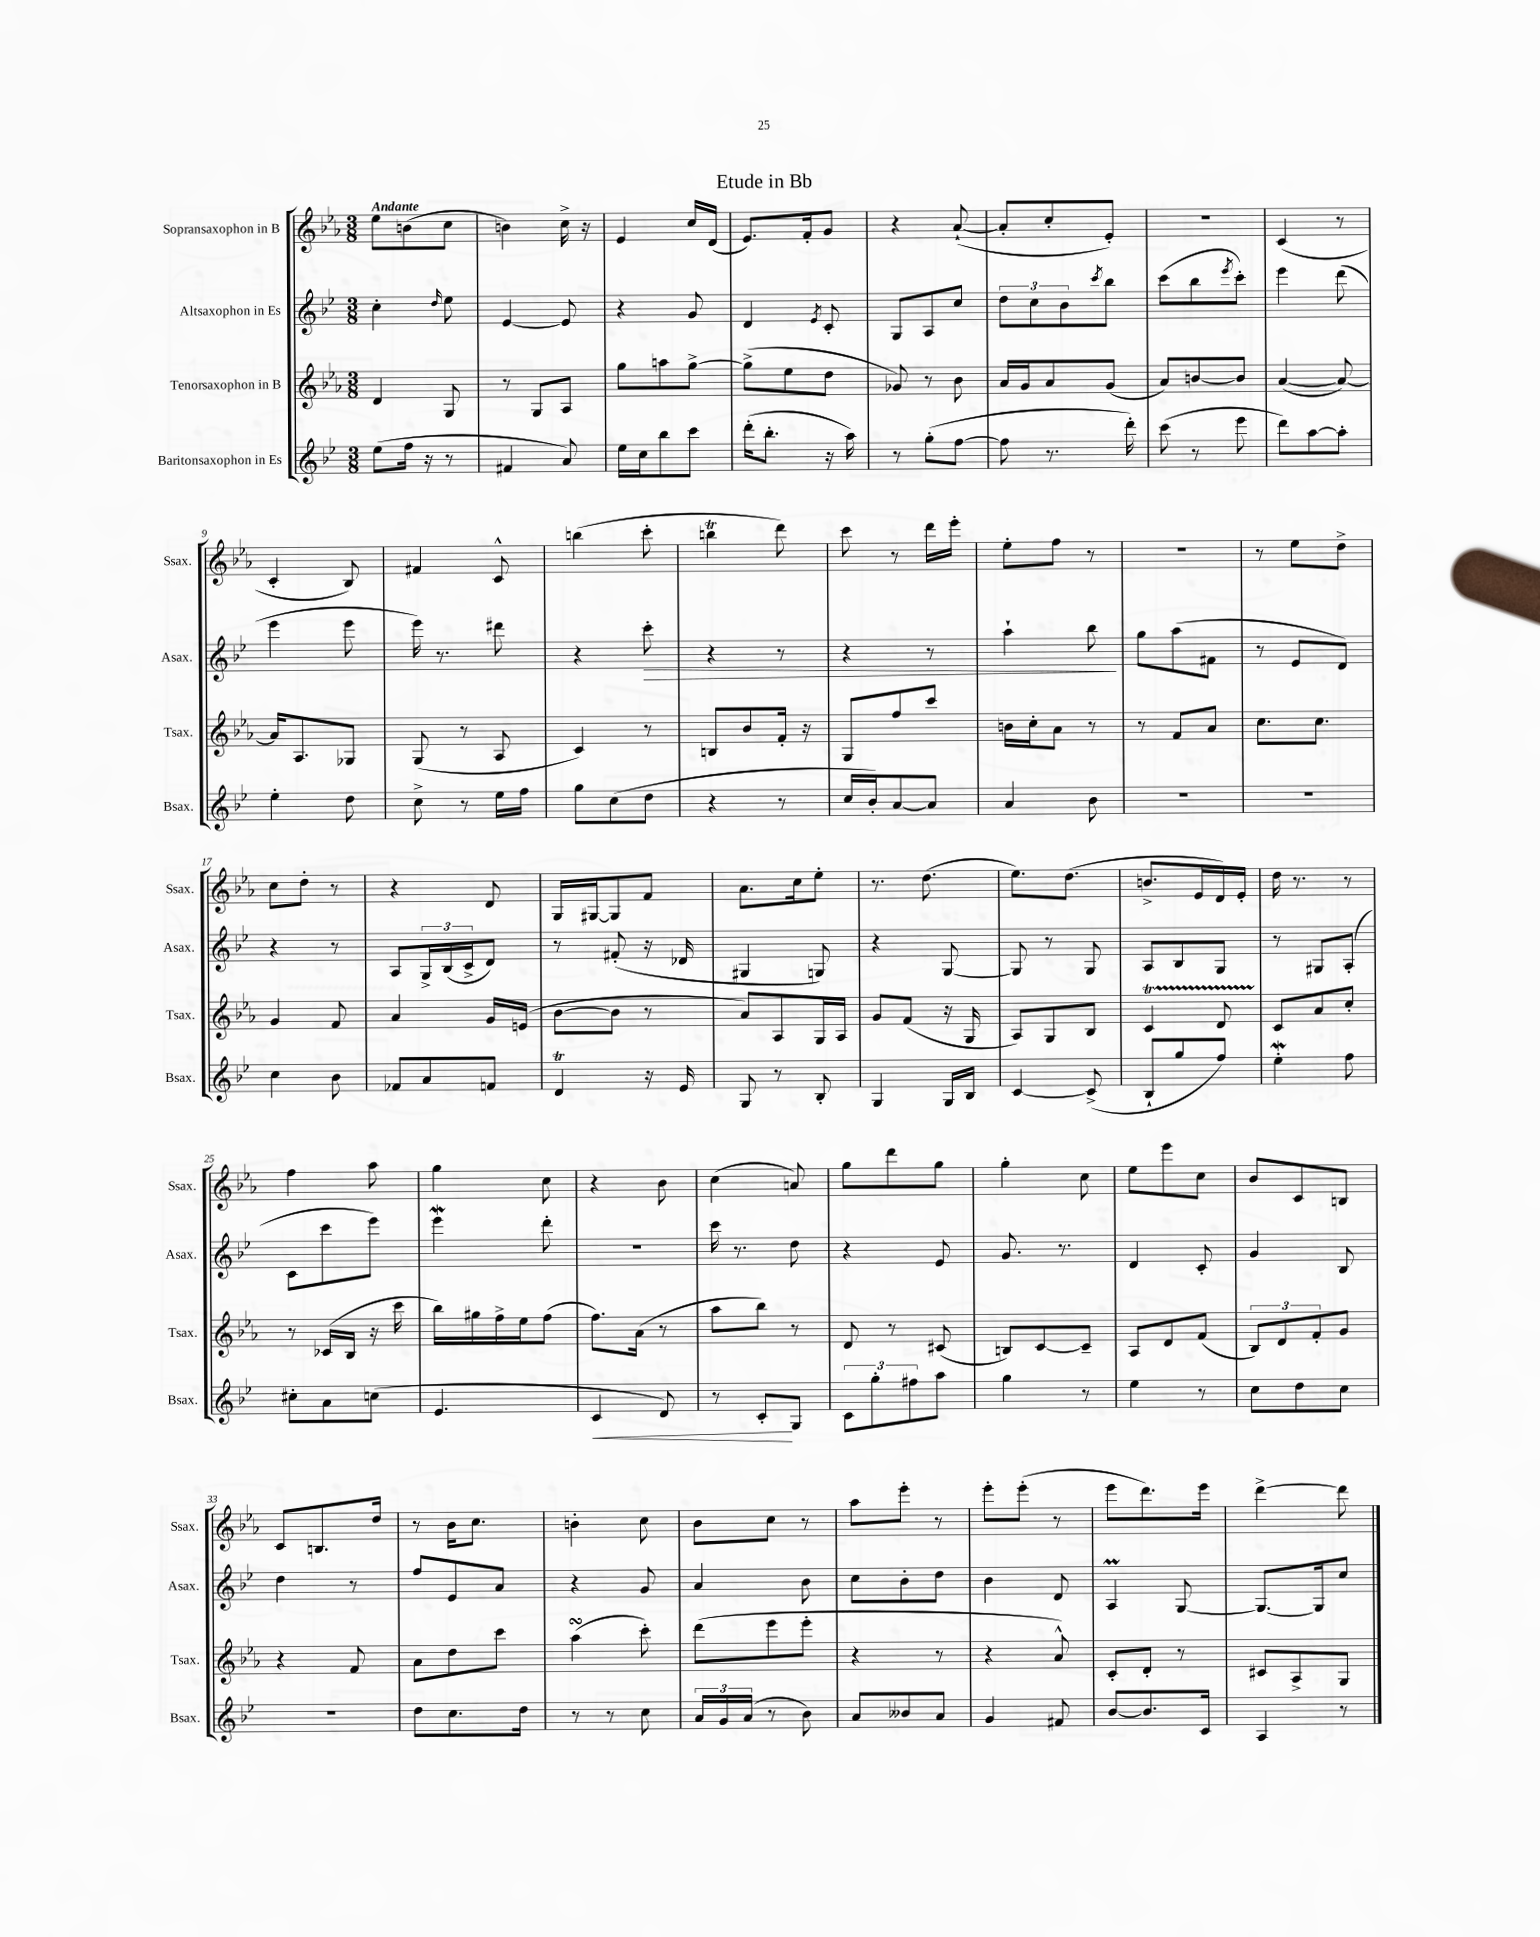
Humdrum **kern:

**kern	**kern	**kern	**kern
*staff4	*staff3	*staff2	*staff1
*clefG2	*clefG2	*clefG2	*clefG2
*k[b-e-]	*k[b-e-a-]	*k[b-e-]	*k[b-e-a-]
*M3/8	*M3/8	*M3/8	*M3/8
(8ee-	4d	4cc'	8ee-
16ff	.	.	(8b
16r	.	.	.
.	.	16qqdd	.
8r	8G	8ee-	8cc
=	=	=	=
4f#	8r	[4e-	4b)
.	8G	.	.
8a)	8A-	8e-]	16cc^
.	.	.	16r
=	=	=	=
16ee-	8gg	4r	4e-
16cc	.	.	.
8bb-	8aa	.	.
8ccc	[8gg^	8g	16cc
.	.	.	(16d
=	=	=	=
(16ddd'	(8gg^]	4d	8.e-)
8.bb-'	.	.	.
.	8ee-	.	.
.	.	.	16f'
.	.	8qe-	.
16r	8dd	8c'	8g
16aa)	.	.	.
=	=	=	=
8r	8g-)	8G	4r
(8gg'	8r	8A	.
[8ff	8b-	8cc	([8a-`
=	=	=	=
8ff]	16a-	12dd	8a-']
.	16g	.	.
.	.	12cc	.
8.r	8a-	.	8cc'
.	.	12b-	.
.	.	8qccc	.
.	(8g	8bb-	8e-')
16ddd')	.	.	.
=	=	=	=
(8ccc	8a-)	(8ccc	4.r
8r	[8b	8bb-	.
.	.	8qeee-	.
8eee-	8b]	8ccc')	.
=	=	=	=
8ddd)	([4a-	4eee-	(4c
[8aa	.	.	.
8aa']	8a-_)	(8ddd	8r
=	=	=	=
4ee-'	16a-]	4eee-	4c'
.	8.A-	.	.
8dd	8G-	8eee-	8B-)
=	=	=	=
8cc^	(8G	16eee-)	4f#
.	.	8.r	.
8r	8r	.	.
16ee-	8A-	8ddd#	8c^^
16ff	.	.	.
=	=	=	=
8gg	4c)	4r	(4bb
(8cc	.	.	.
8dd	8r	8ccc'	8ccc'
=	=	=	=
4r	8B	4r	4bb
.	8b-	.	.
8r	16f'	8r	8ddd)
.	16r	.	.
=	=	=	=
16cc	8G	4r	8ccc
16b-')	.	.	.
[8a	8ff	.	8r
8a]	8ccc	8r	16ddd
.	.	.	16eee-'
=	=	=	=
4a	16b	4aa`	8ee-'
.	16cc'	.	.
.	8a-	.	8ff
8b-	8r	8bb-	8r
=	=	=	=
4.r	8r	8gg	4.r
.	8f	(8aa	.
.	8a-	8f#	.
=	=	=	=
4.r	8.cc	8r	8r
.	.	8e-	8ee-
.	8.cc	.	.
.	.	8d)	8dd^
=	=	=	=
4cc	4g	4r	8cc
.	.	.	8dd'
8b-	8f	8r	8r
=	=	=	=
8f-	4a-	8A	4r
8a	.	24G^	.
.	.	(24B-	.
.	.	24c^	.
8f	16g	8d)	8d
.	(16e	.	.
=	=	=	=
4d	[8b-	8r	16G
.	.	.	[16G#
.	8b-]	(8f#'	8G#]
16r	8r	16r	8f
16e-	.	16d-	.
=	=	=	=
8G	8a-)	4G#	8.a-
8r	8A-	.	.
.	.	.	16cc
8B-'	16G	8G)	8ee-'
.	16A-	.	.
=	=	=	=
4G	8g	4r	8.r
.	(8f	.	.
.	.	.	(8.dd
16G	16r	[8G	.
16B-	16G	.	.
=	=	=	=
[4c	8A-)	8G]	8.ee-)
.	8G	8r	.
.	.	.	(8.dd
(8c^]	8B-	8G	.
=	=	=	=
8B-`	4c	8A	8.b^
8gg	.	8B-	.
.	.	.	16e-
8ff)	8d	8G	16d)
.	.	.	16e-'
=	=	=	=
4ee-'	8c	8r	16dd
.	.	.	8.r
.	8a-	8G#	.
8ff	8cc'	(8A'	8r
=	=	=	=
8cc#'	8r	8c	4ff
8a	(16c-	8ccc	.
.	16B-	.	.
(8cc	16r	8eee-)	8aa-
.	16ccc	.	.
=	=	=	=
4.e-	16bb-)	4eee-	4gg
.	16gg#	.	.
.	16ff^	.	.
.	16ee-	.	.
.	(8ff	8ddd'	8cc
=	=	=	=
4c	8.ff)	4.r	4r
.	(16a-	.	.
8d)	8r	.	8b-
=	=	=	=
8r	8aa-	16ccc	(4cc
.	.	8.r	.
8c'	8bb-)	.	.
8G	8r	8dd	8a)
=	=	=	=
12c	8d	4r	8gg
12gg'	.	.	.
.	8r	.	8ddd
12ff#	.	.	.
8aa	(8c#	8e-	8gg
=	=	=	=
4gg	8B)	8.g	4gg'
.	[8c	.	.
.	.	8.r	.
8r	8c~]	.	8cc
=	=	=	=
4ee-	8A-	4d	8ee-
.	8d	.	8eee-
8r	(8f	8c'	8cc
=	=	=	=
8cc	12B-)	4g	8b-
.	12d	.	.
8dd	.	.	8c
.	12f'	.	.
8cc	8g	8B-	8B
=	=	=	=
4.r	4r	4dd	8c
.	.	.	8.B
.	8f	8r	.
.	.	.	16dd
=	=	=	=
8dd	8a-	8ff	8r
8.cc	8dd	8e-	16b-
.	.	.	8.cc
.	8ccc	8a	.
16dd	.	.	.
=	=	=	=
8r	(4aa-	4r	4b'
8r	.	.	.
8cc	8ccc')	8g	8cc
=	=	=	=
24a	(8ddd	4a	8b-
24g	.	.	.
(24a	.	.	.
8r	8eee-	.	8cc
8b-)	8eee-'	8b-	8r
=	=	=	=
8a	4r	8cc	8aa-
8b--	.	8b-'	8eee-'
8a	8r	8dd	8r
=	=	=	=
4g	4r	4b-	8eee-'
.	.	.	(8eee-'
8f#	8a-^^)	8d	8r
=	=	=	=
[8b-	8c'	4A	8eee-
8.b-]	8d'	.	8.ddd)
.	8r	[8G	.
16c	.	.	16eee-
=	=	=	=
4A	8c#	8.G_	[4ddd^
.	8A-^	.	.
.	.	16G]	.
8r	8G	8cc	8ddd]
==	==	==	==
*-	*-	*-	*-
